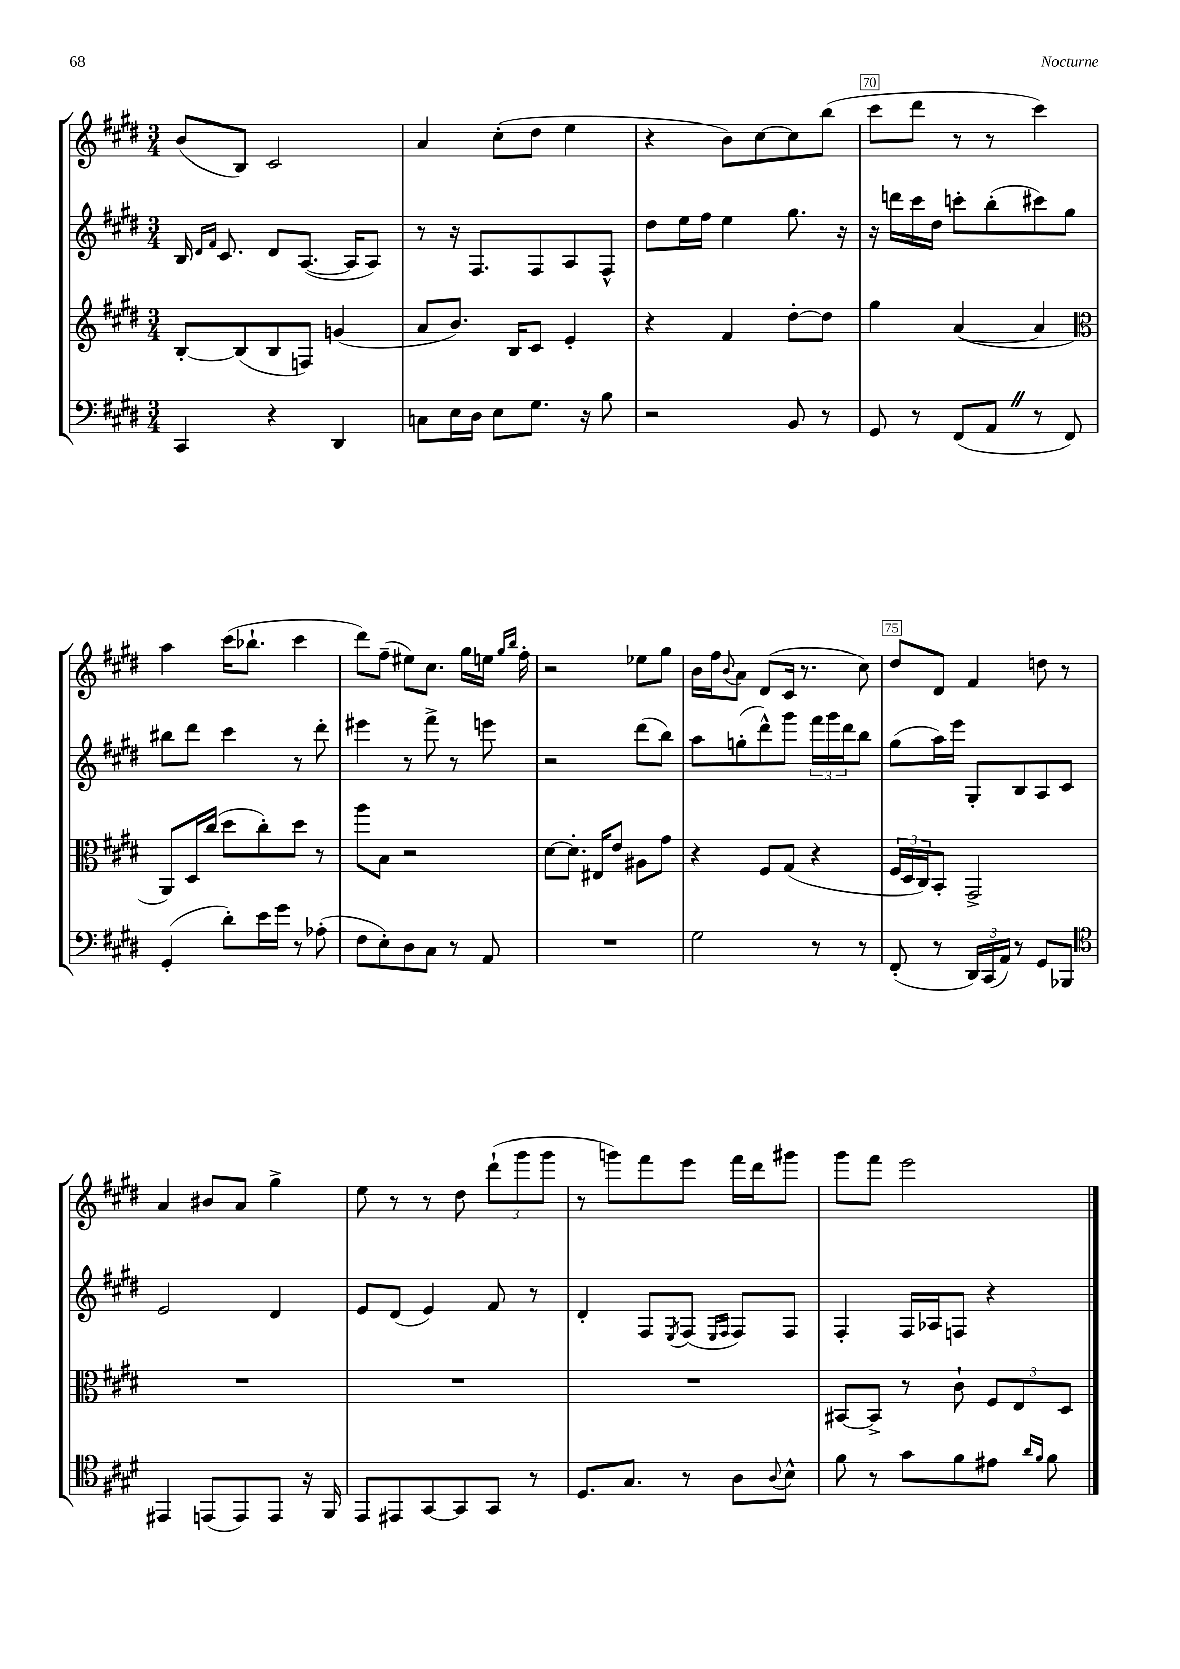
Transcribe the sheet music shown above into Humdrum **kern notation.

**kern	**kern	**kern	**kern
*staff4	*staff3	*staff2	*staff1
*clefF4	*clefG2	*clefG2	*clefG2
*k[f#c#g#d#]	*k[f#c#g#d#]	*k[f#c#g#d#]	*k[f#c#g#d#]
*M3/4	*M3/4	*M3/4	*M3/4
4CC#	[8B'	16B	(8b
.	.	16qqd#	.
.	.	16qqf#	.
.	.	8.c#	.
.	(8B]	.	8B)
4r	8B	8d#	2c#
.	8F)	([8.A	.
4DD#	(4g	.	.
.	.	16A]	.
.	.	8A)	.
=	=	=	=
8C	8a	8r	4a
16E	8.b)	16r	.
16D#	.	8.F#	.
8E	.	.	(8cc#'
.	16B	.	.
8.G#	8c#	8F#	8dd#
.	4e'	8A	4ee
16r	.	.	.
8B	.	8F#^^	.
=	=	=	=
2r	4r	8dd#	4r
.	.	16ee	.
.	.	16ff#	.
.	4f#	4ee	8b)
.	.	.	[8cc#
8BB	[8dd#'	8.gg#	8cc#]
8r	8dd#]	.	(8bb
.	.	16r	.
=	=	=	=
8GG#	4gg#	16r	8ccc#
.	.	16ddd	.
8r	.	16ccc#	8ddd#
.	.	16dd#	.
(8FF#	([4a	8ccc'	8r
8AA	.	(8bb'	8r
8r	4a]	8ccc#)	4ccc#)
8FF#)	.	8gg#	.
=	=	=	=
*	*clefC3	*	*
(4GG#'	8AA)	8bb#	4aa
.	16D#	8ddd#	.
.	(16cc#	.	.
8d#')	8dd#	4ccc#	(16ccc#
.	.	.	8.bb-`
16e	8cc#')	.	.
16g#	.	.	.
8r	8dd#	8r	4ccc#
(8A-'	8r	8ddd#'	.
=	=	=	=
8F#	8aa	4eee#	8ddd#)
8E')	8B	.	(8ff#~
8D#	2r	8r	8ee#)
8C#	.	8fff#^	8.cc#
8r	.	8r	.
.	.	.	16gg#
8AA	.	8eee	16ee
.	.	.	16qqgg#
.	.	.	16qqbb
.	.	.	16ff#'
=	=	=	=
2.r	[8d#	2r	2r
.	8.d#']	.	.
.	16E#	.	.
.	8e	.	.
.	8A#	(8ddd#	8ee-
.	8g#	8bb)	8gg#
=	=	=	=
2G#	4r	8aa	16b
.	.	.	16ff#
.	.	.	8qqb
.	.	(8gg'	8a
.	8F#	8ddd#^^)	(8d#
.	(8G#	8ggg#	16c#
.	.	.	8.r
8r	4r	24fff#	.
.	.	24ggg#	.
.	.	24ddd#	.
8r	.	8bb	8cc#)
=	=	=	=
(8FF#'	24F#	(8gg#	8dd#
.	24D#	.	.
.	24C#)	.	.
8r	8BB'	16aa)	8d#
.	.	16eee	.
24DD#)	2GG#^	8G#'	4f#
(24CC#	.	.	.
24AA)	.	.	.
8r	.	8B	.
8GG#	.	8A	8dd
8BBB-	.	8c#	8r
=	=	=	=
*clefC4	*	*	*
4EE#	2.r	2e	4a
(8EE	.	.	8b#
8EE)	.	.	8a
8EE	.	4d#	4gg#^
16r	.	.	.
16FF#	.	.	.
=	=	=	=
8EE	2.r	8e	8ee
8EE#	.	(8d#	8r
[8GG#	.	4e)	8r
8GG#]	.	.	8dd#
8GG#	.	8f#	(12ddd#`
.	.	.	12ggg#
8r	.	8r	.
.	.	.	12ggg#
=	=	=	=
8.D#	2.r	4d#'	8r
.	.	.	8ggg)
8.G#	.	.	.
.	.	8F#	8fff#
.	.	8qE	.
8r	.	(8F#	8eee
.	.	16qqE	.
.	.	16qqF#	.
8A	.	8F#)	16fff#
.	.	.	16ddd#
8qqA	.	.	.
8B^^	.	8F#	8ggg#
=	=	=	=
8f#	[8BB#	4F#'	8ggg#
8r	8BB#^]	.	8fff#
8g#	8r	16F#	2eee
.	.	16A-	.
8f#	8c#`	8F	.
8e#	12F#	4r	.
.	12E	.	.
16qqa	.	.	.
16qqf#	.	.	.
8f#	.	.	.
.	12D#	.	.
==	==	==	==
*-	*-	*-	*-
